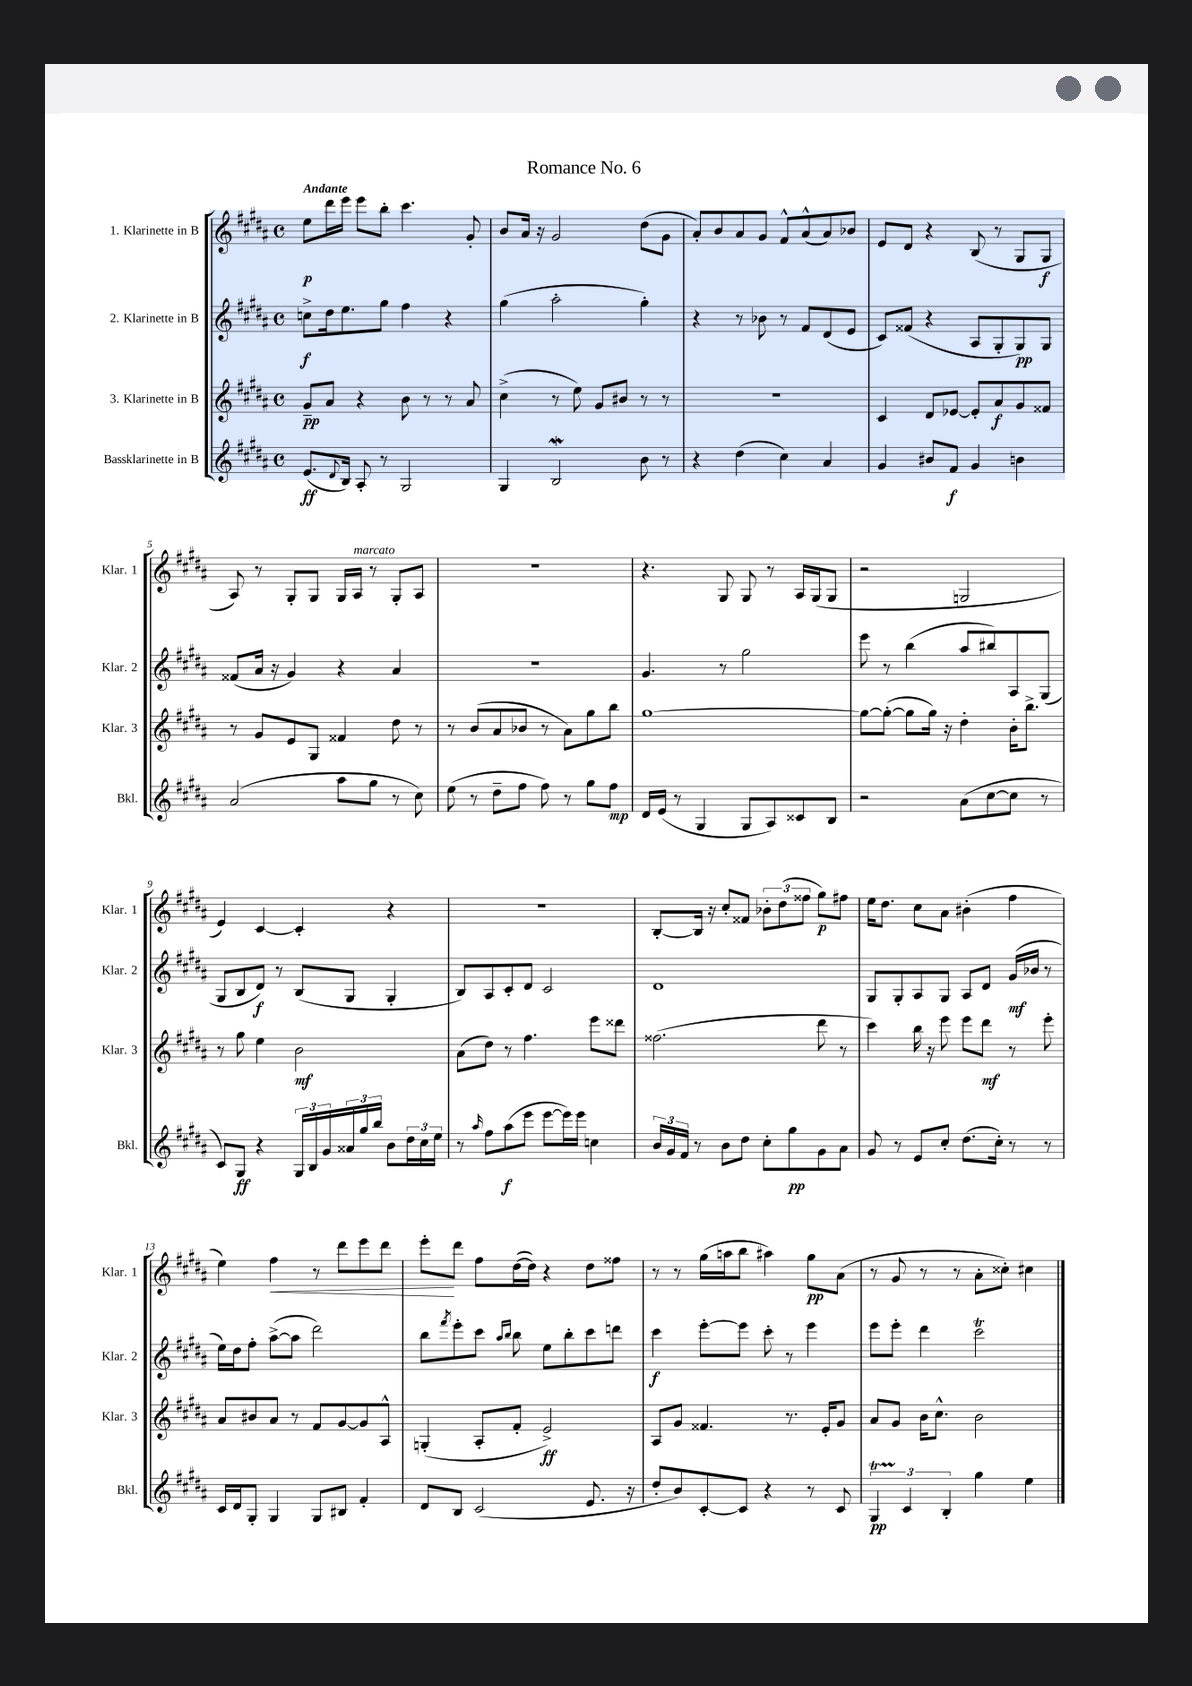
\header { title = "Romance No. 6" }
<<
\new StaffGroup <<
\new Staff = "s0" \with { instrumentName = "1. Klarinette in B" shortInstrumentName = "Klar. 1" } {
    \clef treble \key b \major \defaultTimeSignature \time 4/4 \tempo "Andante"
    e''8\p dis'''16 e'''16 e'''8 b''8-. cis'''4. gis'8-. |
    b'8 ais'16 r16 gis'2 dis''8( gis'8 |
    ais'8-.) b'8 ais'8 gis'8 fis'8-^ ais'8-^( ais'8) bes'8 |
    e'8 dis'8 r4 b8( r8 gis8 gis8\f |
    ais8) r8 gis8-. gis8 gis16 ais16^\markup { \italic "marcato" } r8 gis8-. ais8 |
    R1 |
    r4. gis8 gis8 r8 ais16 gis16( gis8 |
    r2 g2 |
    e'4) cis'4~ cis'4-. r4 |
    R1 |
    b8~-. b16 r16 cis''8-. fisis'8 \tuplet 3/2 { bes'8-. dis''8( fisis''8 } gis''8\p) fis''8 |
    e''16 dis''8. cis''8 ais'8 bis'4-.( fis''4 |
    e''4) fis''4\< r8 dis'''8 e'''8 dis'''8 |
    e'''8-.\! dis'''8 fis''8 dis''16~( dis''16) r4 dis''8 fisis''8 |
    r8 r8 gis''16( a''16 b''8 ais''4) gis''8\pp ais'8( |
    r8 gis'8 r8 r8 ais'8-. cisis''8-.) cis''4 \bar "|." |
}
\new Staff = "s1" \with { instrumentName = "2. Klarinette in B" shortInstrumentName = "Klar. 2" } {
    \clef treble \key b \major \defaultTimeSignature \time 4/4
    c''8->\f dis''16 e''8. gis''8 fis''4 r4 |
    gis''4( ais''2-. gis''4-.) |
    r4 r8 bes'8 r8 fis'8 dis'8( e'8 |
    cis'8) fisis'8( r4 ais8 gis8-. gis8\pp) gis8 |
    fisis'8( ais'16 r16 gis'4) r4 ais'4 |
    R1 |
    gis'4. r8 gis''2 |
    e'''8 r8 b''4( ais''8 bis''8) ais8 gis8( |
    gis8 b8 dis'8\f) r8 b8( gis8 gis4-. |
    b8) ais8 cis'8-. dis'8 cis'2 |
    dis'1 |
    gis8 gis8-. ais8 gis8 ais8 dis'8 gis'16\mf( bes'16 r8 |
    e''16) dis''16 fis''8-. ais''8~->( ais''8 dis'''2) |
    b''8 \acciaccatura { fis'''8 } e'''8-. cis'''8 \grace { ais''16 b''16 } b''8 e''8 b''8-. cis'''8 d'''8 |
    cis'''4\f e'''8~-. e'''8 cis'''8-. r8 e'''4 |
    e'''8 e'''8-. dis'''4 cis'''2\trill \bar "|." |
}
\new Staff = "s2" \with { instrumentName = "3. Klarinette in B" shortInstrumentName = "Klar. 3" } {
    \clef treble \key b \major \defaultTimeSignature \time 4/4
    gis'8--\pp ais'8 r4 b'8 r8 r8 ais'8 |
    cis''4->( r8 e''8) gis'8 bis'8 r8 r8 |
    R1 |
    cis'4 dis'8 ees'8~ ees'8-. ais'8\f gis'8 fisis'8 |
    r8 gis'8 e'8 gis8 fisis'4 dis''8 r8 |
    r8 b'8( ais'8 bes'8 r8 ais'8) gis''8 b''8 |
    gis''1~ |
    gis''8~ gis''8~-.( gis''8 gis''16) r16 dis''4-. b'16-. b''8.-> |
    r8 gis''8 e''4 b'2\mf |
    ais'8( dis''8) r8 fis''4. e'''8 disis'''8 |
    fisis''2.( dis'''8 r8 |
    cis'''4) b''16 r16 e'''8 e'''8 dis'''8\mf r8 e'''8-. |
    ais'8 bis'8 ais'8 r8 fis'8 gis'8~ gis'8 ais8-^ |
    g4-.( ais8-. fis'8-. e'2->\ff) |
    ais8 gis'8 fisis'4. r8. e'16-. gis'8 |
    ais'8 gis'8 b'16 cis''8.-^ b'2 \bar "|." |
}
\new Staff = "s3" \with { instrumentName = "Bassklarinette in B" shortInstrumentName = "Bkl." } {
    \clef treble \key b \major \defaultTimeSignature \time 4/4
    e'8.\ff( \appoggiatura { dis'8 } b16) ais8-. r8 gis2 |
    gis4 b2\mordent b'8 r8 |
    r4 dis''4( cis''4) ais'4 |
    gis'4 bis'8 fis'8\f gis'4 b'4 |
    ais'2( ais''8 gis''8 r8 cis''8) |
    e''8( r8 dis''8-- fis''8 fis''8) r8 gis''8 fis''8\mp |
    dis'16 e'16( r8 gis4 gis8 ais8) cisis'8 b8 |
    r2 ais'8( cis''8~ cis''8 r8 |
    cis'8) gis8\ff r4 \tuplet 3/2 { gis16 b16 gis'16 } \tuplet 3/2 { aisis'16 gis''16 b''16 } b'8 \tuplet 3/2 { dis''16 cis''16 e''16 } |
    r8 \grace { ais''16 } fis''8 ais''8\f( e'''8 e'''8~ e'''16) e'''16 c''4 |
    \tuplet 3/2 { b'16 gis'16 fis'16 } r8 b'8 dis''8 cis''8-. gis''8\pp gis'8 ais'8 |
    gis'8 r8 e'8 cis''8-. dis''8.( cis''16-.) r8 r8 |
    cis'16 dis'16 gis8-. gis4 gis8 bis8 fis'4-. |
    dis'8 b8 cis'2( e'8. r16 |
    dis''8-. b'8) cis'8~-. cis'8 r4 r8 cis'8 |
    \tuplet 3/2 { gis4\startTrillSpan\pp cis'4\stopTrillSpan b4-. } gis''4 e''4 \bar "|." |
}
>>
>>
